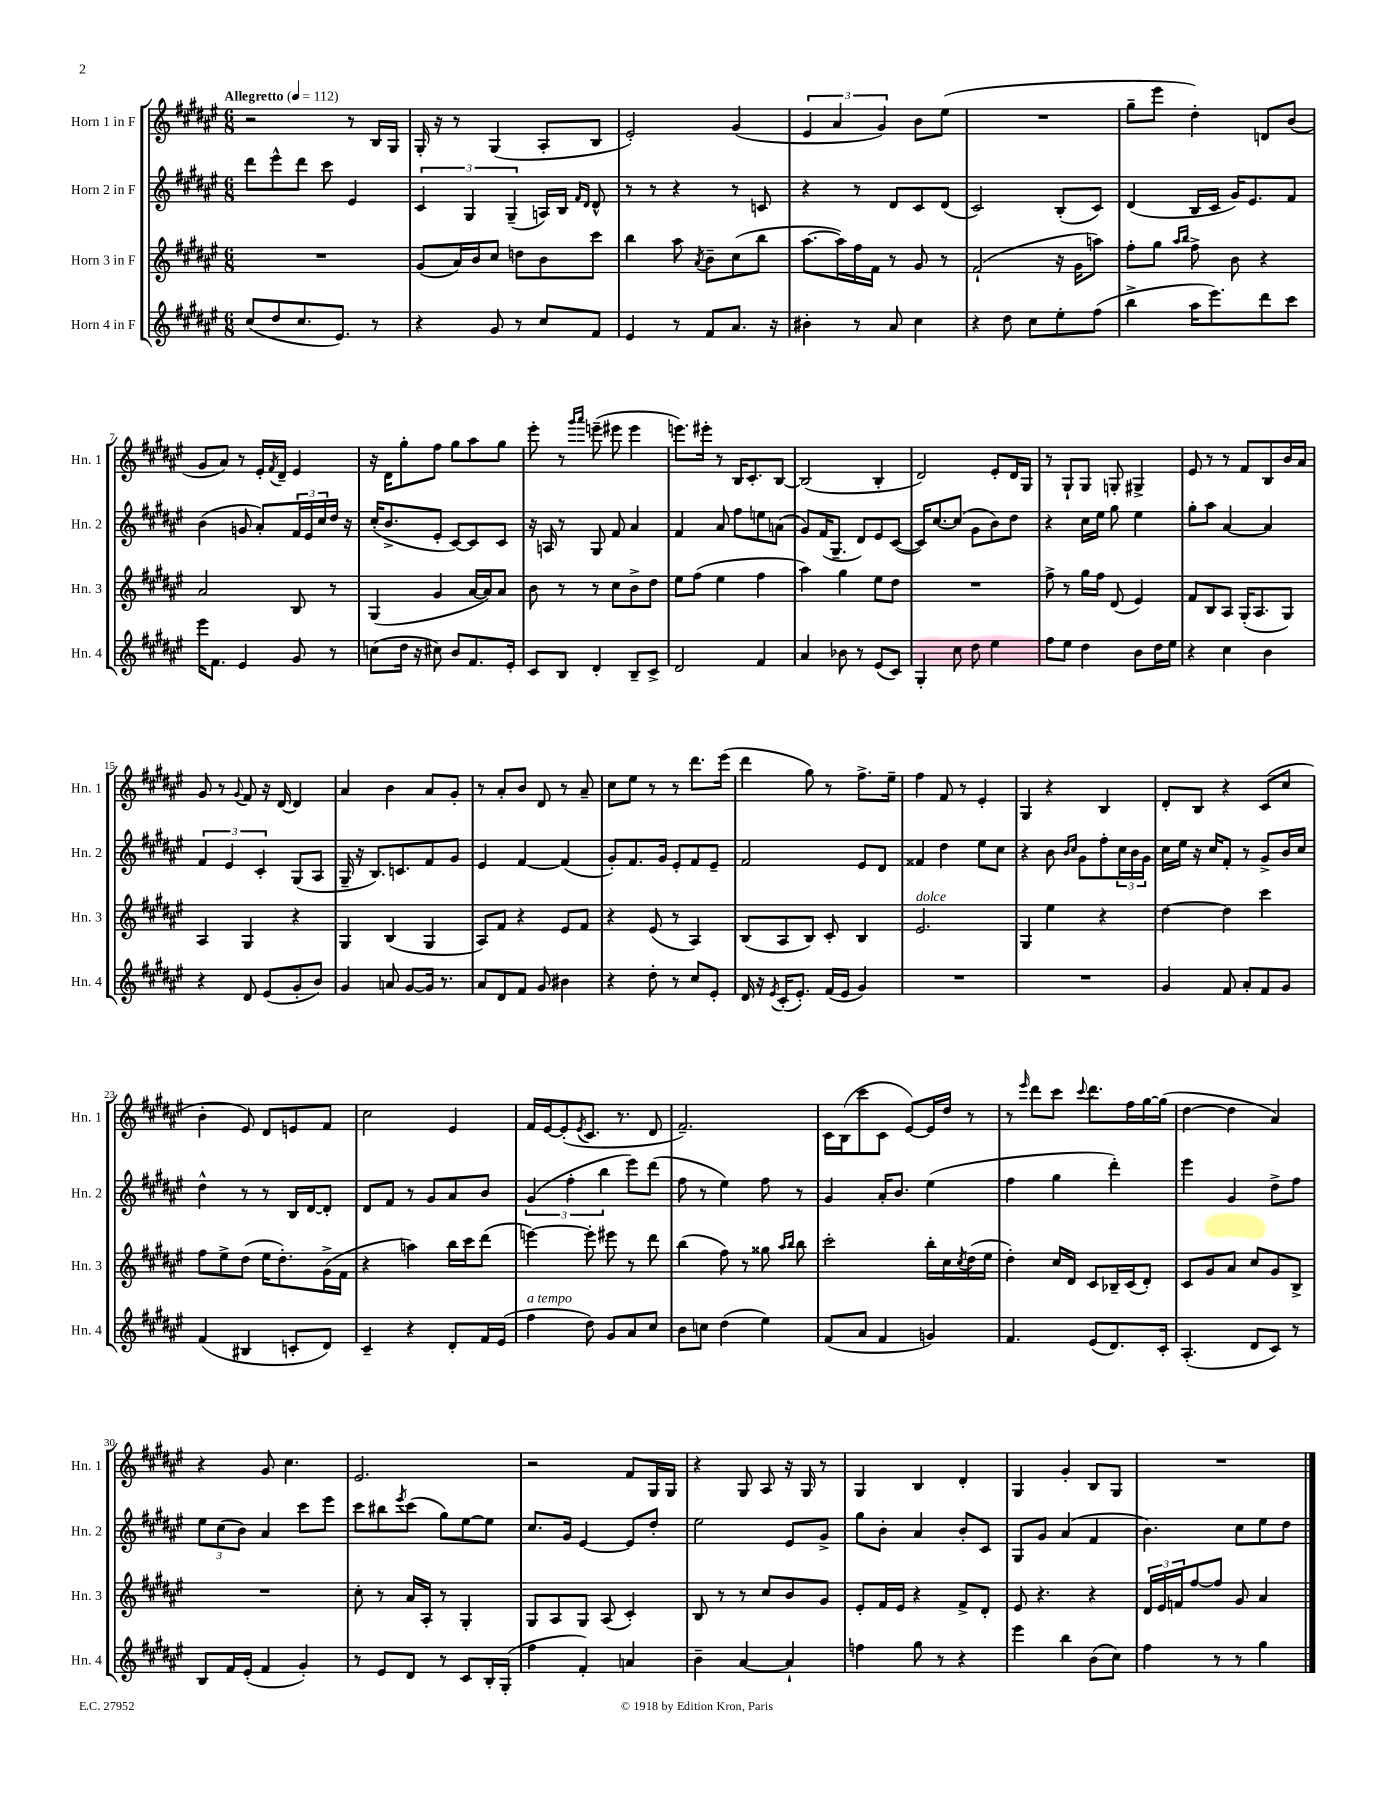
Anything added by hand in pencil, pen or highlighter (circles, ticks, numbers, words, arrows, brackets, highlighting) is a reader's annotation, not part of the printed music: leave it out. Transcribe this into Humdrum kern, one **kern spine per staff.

**kern	**kern	**kern	**kern
*staff4	*staff3	*staff2	*staff1
*clefG2	*clefG2	*clefG2	*clefG2
*k[f#c#g#d#a#e#]	*k[f#c#g#d#a#e#]	*k[f#c#g#d#a#e#]	*k[f#c#g#d#a#e#]
*M6/8	*M6/8	*M6/8	*M6/8
*MM112	*MM112	*MM112	*MM112
(8cc#/L	2.r	8ddd#\L	2r
8dd#/	.	8eee#^^\	.
8.cc#/	.	8ddd#\J	.
.	.	8ccc#\	.
8.e#/J)	.	.	.
.	.	4e#/	8r
8r	.	.	16B/LL
.	.	.	16G#/JJ
=	=	=	=
4r	(8g#/L	6c#/	16G#'/
.	.	.	16r
.	16a#/L)	.	8r
.	.	6G#/	.
.	16b/J	.	.
8g#/	8cc#/J	.	(4G#/
.	.	(6G#~/	.
8r	8dd\L	.	.
8cc#/L	8b\	16A/LL)	8A#'/L
.	.	16B/JJ	.
.	.	16qqf#/LL	.
.	.	16qqd#/JJ	.
8f#/J	8ccc#\J	8d#^^/	8B/J
=	=	=	=
4e#/	4bb\	8r	2e#'/)
.	.	8r	.
8r	8aa#\	4r	.
.	8qa#/	.	.
8f#/L	8b~\L	.	.
8.a#/J	(8cc#\	8r	(4g#/
.	8bb\J	8c/	.
16r	.	.	.
=	=	=	=
4b#'\	[8.aa#\L	4r	6e#/
.	.	.	6a#/
.	16aa#\]L)	.	.
8r	16ff#\	8r	.
.	16f#\JJ	.	.
.	.	.	6g#/)
8a#/	8r	8d#/L	.
4cc#\	8g#/	8c#/	8b\L
.	8r	(8d#/J	(8ee#\J
=	=	=	=
4r	(2f#`/	2c#/)	2.r
8dd#\	.	.	.
8cc#\L	.	.	.
8ee#'\	16r	(8B'/L	.
.	16g#\LK	.	.
(8ff#\J	8aa\J)	8c#/J)	.
=	=	=	=
4bb^\	8ff#'\L	(4d#/	8gg#~\L
.	8gg#\J	.	8eee#\J
.	16qqaa#/LL	.	.
.	16qqbb/JJ	.	.
16aa#\LK	8ff#^\	16B/LL	4dd#'\)
8.eee#\)	.	16c#/JJ	.
.	8b\	16g#/LK)	.
.	.	8.e#/	.
8ddd#\	4r	.	8d/L
8ccc#\J	.	8f#/J	(8b/J
=	=	=	=
16eee#\LK	2a#/	(4b\	8g#/L
8.f#\J	.	.	.
.	.	.	8a#/J)
4e#/	.	8g/	8r
.	.	8a#'/L)	16e#'/LL
.	.	.	8qf#/
.	.	.	16d#~/JJ
8g#/	8B/	24f#/L	4e#/
.	.	24e#/	.
.	.	24cc#/	.
8r	8r	16dd#/JJ	.
.	.	16r	.
=	=	=	=
(8cc\L	(4G#/	(16cc#'/LK	16r
.	.	8.b^/	16d#\LK
16dd#\Jk	.	.	8gg#'\
16r	.	.	.
8cc#\)	4g#/	8e#'/J	8ff#\J
8b/L	.	[8c#/L)	8gg#\L
8.f#/	[16a#/LL	8c#/]	8aa#\
.	16a#/]J)	.	.
.	8a#/J	8c#/J	8gg#\J
16e#'/Jk	.	.	.
=	=	=	=
8c#/L	8b\	16r	8eee#'\
.	.	16A/	.
8B/J	8r	8r	8r
.	.	.	16qqggg#/LL
.	.	.	16qqaaa#/JJ
4d#'/	8r	8G#/	(8eee~\
.	8cc#\L	8f#/	8eee#\
8B~/L	8b^\	4a#/	4eee#\
8c#^/J	8dd#\J	.	.
=	=	=	=
2d#/	8ee#\L	4f#/	8.eee\L)
.	(8ff#\J	.	.
.	.	.	16eee#'\Jk
.	4ee#\	8a#/	8r
.	.	8ff#\L	16B/LK
.	.	.	8.c#'/
4f#/	4ff#\	8ee\	.
.	.	(8a\J	[8B/J
=	=	=	=
4a#/	4aa#\)	8g#/L)	(2B/]
.	.	(16f#/K	.
.	.	8.G#~/J	.
8b-\	4gg#\	.	.
8r	.	8d#/L)	.
(8e#/L	8ee#\L	8e#/	4B'/
8c#/J)	8dd#\J	([8c#/J	.
=	=	=	=
4G#'/	2.r	16c#/]LK)	2d#/)
.	.	[8.cc#/	.
8cc#\	.	(8cc#/]J	.
8dd#\	.	8g#\L	.
4ee#\	.	8b\)	8e#'/L
.	.	8dd#\J	16d#/L
.	.	.	16G#/JJ
=	=	=	=
8ff#\L	8ff#^\	4r	8r
8ee#\J	8r	.	8G#`/L
4dd#\	16gg#\LL	16cc#\LL	8G#/J
.	16ff#\JJ	16ee#\JJ	.
.	(8d#/	8gg#\	8G'/
8b\L	4e#/)	4ee#\	4G#^/
16dd#\L	.	.	.
16ee#\JJ	.	.	.
=	=	=	=
4r	8f#/L	8gg#'\L	8e#/
.	8B/	8aa#\J	8r
4cc#\	8A#/J	[4a#/	8r
.	(16G#'/LK	.	8f#/L
.	8.A#/	.	.
4b\	.	4a#/]	8B/
.	8G#/J)	.	16b/L
.	.	.	16a#/JJ
=	=	=	=
4r	4A#/	6f#/	8g#/
.	.	.	8r
.	.	6e#/	.
.	.	.	8qqg#/
8d#/	4G#/	.	8f#/
.	.	6c#'/	.
(8e#/L	.	.	16r
.	.	.	[16d#/
8g#'/	4r	(8G#/L	4d#/]
8b/J)	.	8A#/J	.
=	=	=	=
4g#/	4G#/	16G#~/	4a#/
.	.	16r	.
.	.	8.B/L)	.
8a/	(4B/	.	4b\
.	.	8.c/	.
[8g#/L	.	.	.
16g#/]Jk	4G#/	8f#/	8a#/L
8.r	.	.	.
.	.	8g#/J	8g#'/J
=	=	=	=
8a#/L	8A#/L)	4e#/	8r
8d#/	8f#/J	.	8a#'/L
8f#/J	4r	[4f#/	8b/J
8g#/	.	.	8d#/
4b#\	8e#/L	(4f#/]	8r
.	8f#/J	.	8a#~/
=	=	=	=
4r	4r	8g#'/L)	8cc#\L
.	.	8.f#/	8ee#\J
8dd#'\	(8e#/	.	8r
.	.	16g#/Jk	.
8r	8r	8e#'/L	8r
8cc#/L	4A#/)	8f#/	8.ddd#\L
8e#'/J	.	8e#~/J	.
.	.	.	(16eee#\Jk
=	=	=	=
16d#/	(8B/L	2f#/	4ddd#\
16r	.	.	.
8qe#/	.	.	.
(16c#'/LK	8A#/	.	.
8.e#'/J)	.	.	.
.	8B/J)	.	8gg#\)
(16f#/LL	8c#'/	.	8r
16e#/JJ	.	.	.
4g#/)	4B/	8e#/L	8.ff#^\L
.	.	8d#/J	.
.	.	.	16ee#~\Jk
=	=	=	=
2.r	2.e#/	4f##/	4ff#\
.	.	4dd#\	8f#/
.	.	.	8r
.	.	8ee#\L	4e#'/
.	.	8cc#\J	.
=	=	=	=
2.r	4G#/	4r	4G#/
.	4ee#\	8b\	4r
.	.	16qqb/LL	.
.	.	16qqcc#/JJ	.
.	.	8g#\L	.
.	4r	8ff#'\	4B/
.	.	24cc#\L	.
.	.	24b\	.
.	.	24g#\JJ	.
=	=	=	=
4g#/	[4dd#\	16cc#\LL	8d#'/L
.	.	16ee#\JJ	.
.	.	16r	8B/J
.	.	16cc#/LK	.
8f#/	4dd#\]	8f#'/J	4r
8a#'/L	.	8r	.
8f#/	4ccc#\	8g#^/L	(8c#/L
8g#/J	.	16b/L	8cc#/J
.	.	16cc#/JJ	.
=	=	=	=
(4f#/	8ff#\L	4dd#^^\	4b'\
.	8ee#^\	.	.
4B#/	(8dd#\J	8r	8e#/)
.	16ee#\LK	8r	8d#/L
.	8.dd#'\)	.	.
8c'/L	.	16B/LL	8e/
.	.	[16d#/J	.
8d#/J)	(16g#^\L	8d#'/]J	8f#/J
.	16f#\JJ	.	.
=	=	=	=
4c#~/	4r	8d#/L	2cc#\
.	.	8f#/J	.
4r	4aa\)	8r	.
.	.	8g#/L	.
8d#'/L	16bb\LL	8a#/	4e#/
.	16ccc#\J	.	.
16f#/L	(8ddd#\J	8b/J	.
(16e#/JJ	.	.	.
=	=	=	=
4ff#\	[4eee\)	(6g#/	16f#/LL
.	.	.	[16e#/J
.	.	.	(8e#'/]
.	.	6ff#'\	.
.	.	.	8qe#/
8dd#\)	8eee'\]	.	8.c#/J
.	.	6bb\	.
8g#/L	8eee#\	.	.
.	.	.	8.r
8a#/	8r	8eee#\L)	.
8cc#/J	8ddd#\	(8ddd#\J	8d#/
=	=	=	=
8b\L	(4bb\	8ff#\	2.f#~/)
8cc\J	.	8r	.
(4dd#\	8ff#\)	4ee#\)	.
.	8r	.	.
4ee#\)	8gg##\	8ff#\	.
.	16qqaa#/LL	.	.
.	16qqbb/JJ	.	.
.	8bb\	8r	.
=	=	=	=
(8f#/L	2ccc#'\	4g#/	16c#\LL
.	.	.	(16B\J
8a#/J	.	.	8ccc#\
4f#/	.	16a#'/LK	8c#\J
.	.	8.b/J	.
.	.	.	[8e#/L)
4g/)	16bb'\LL	(4ee#\	16e#/]L
.	16cc#\	.	16dd#/JJ
.	8qcc#/	.	.
.	(16dd#\	.	8r
.	16ee#\JJ	.	.
=	=	=	=
4.f#/	4dd#'\)	4ff#\	8r
.	.	.	16qqeee#/
.	.	.	8ddd#\L
.	16cc#/LL	4gg#\	8ccc#\J
.	16d#/JJ	.	.
.	.	.	8qqccc#/
(8e#/L	8c#/L	.	8.ddd#\L
8.d#/)	16B-~/L	4ddd#'\)	.
.	(16c#/J	.	16ff#\L
.	8d#'/J)	.	[16gg#\
16c#'/Jk	.	.	(16gg#\]JJ
=	=	=	=
(4.A#'/	8c#/L	4eee#\	[4dd#\
.	8g#/	.	.
.	8a#/J	4g#/	4dd#\]
8d#/L	8cc#/L	.	.
8c#/J)	8g#/	8dd#^\L	4a#/)
8r	8B^/J	8ff#\J	.
=	=	=	=
8B/L	2.r	12ee#\L	4r
.	.	(12cc#\	.
16f#/L	.	.	.
.	.	12b\J)	.
(16e#'/JJ	.	.	.
4f#/	.	4a#/	8g#/
.	.	.	4.cc#\
4g#'/)	.	8ccc#\L	.
.	.	8eee#\J	.
=	=	=	=
8r	8cc#'\	8ccc#\L	2.e#/
8e#/L	8r	8bb#\	.
.	.	8qeee#/	.
8d#/J	16a#/LL	(8ccc#\J	.
.	16A#'/JJ	.	.
8r	8r	8gg#\L)	.
8c#/L	4G#'/	[8ee#\	.
16B'/L	.	8ee#\]J	.
(16G#'/JJ	.	.	.
=	=	=	=
4ff#\	8G#/L	8.cc#/L	2r
.	8A#/	.	.
.	.	16g#/Jk	.
4f#'/)	8G#/J	[4e#/	.
.	(8A#/	.	.
4a/	4c#'/)	8e#/]L	8f#/L
.	.	8dd#'/J	16G#/L
.	.	.	16G#/JJ
=	=	=	=
4b~\	8B/	2ee#\	4r
.	8r	.	.
[4a#/	8r	.	8G#/
.	8cc#/L	.	8A#/
4a#`/]	8b/	8e#/L	16r
.	.	.	16G#/
.	8g#/J	8g#^/J	8r
=	=	=	=
4ff\	8e#'/L	8gg#\L	4G#/
.	16f#/L	8b'\J	.
.	16e#/JJ	.	.
8gg#\	4r	4a#/	4B/
8r	.	.	.
4r	8f#^/L	8b'/L	4d#'/
.	8d#'/J	8c#/J	.
=	=	=	=
4eee#\	8e#/	8G#/L	4G#/
.	4.r	8g#/J	.
4bb\	.	(4a#/	4g#'/
(8b\L	4r	4f#/	8B/L
8cc#\J)	.	.	8G#/J
=	=	=	=
4ff#\	24d#/LL	4.b\)	2.r
.	24e#/	.	.
.	24f/J	.	.
.	[8ff#/	.	.
8r	8ff#/]J	.	.
8r	8g#/	8cc#\L	.
4gg#\	4a#/	8ee#\	.
.	.	8dd#\J	.
==	==	==	==
*-	*-	*-	*-
